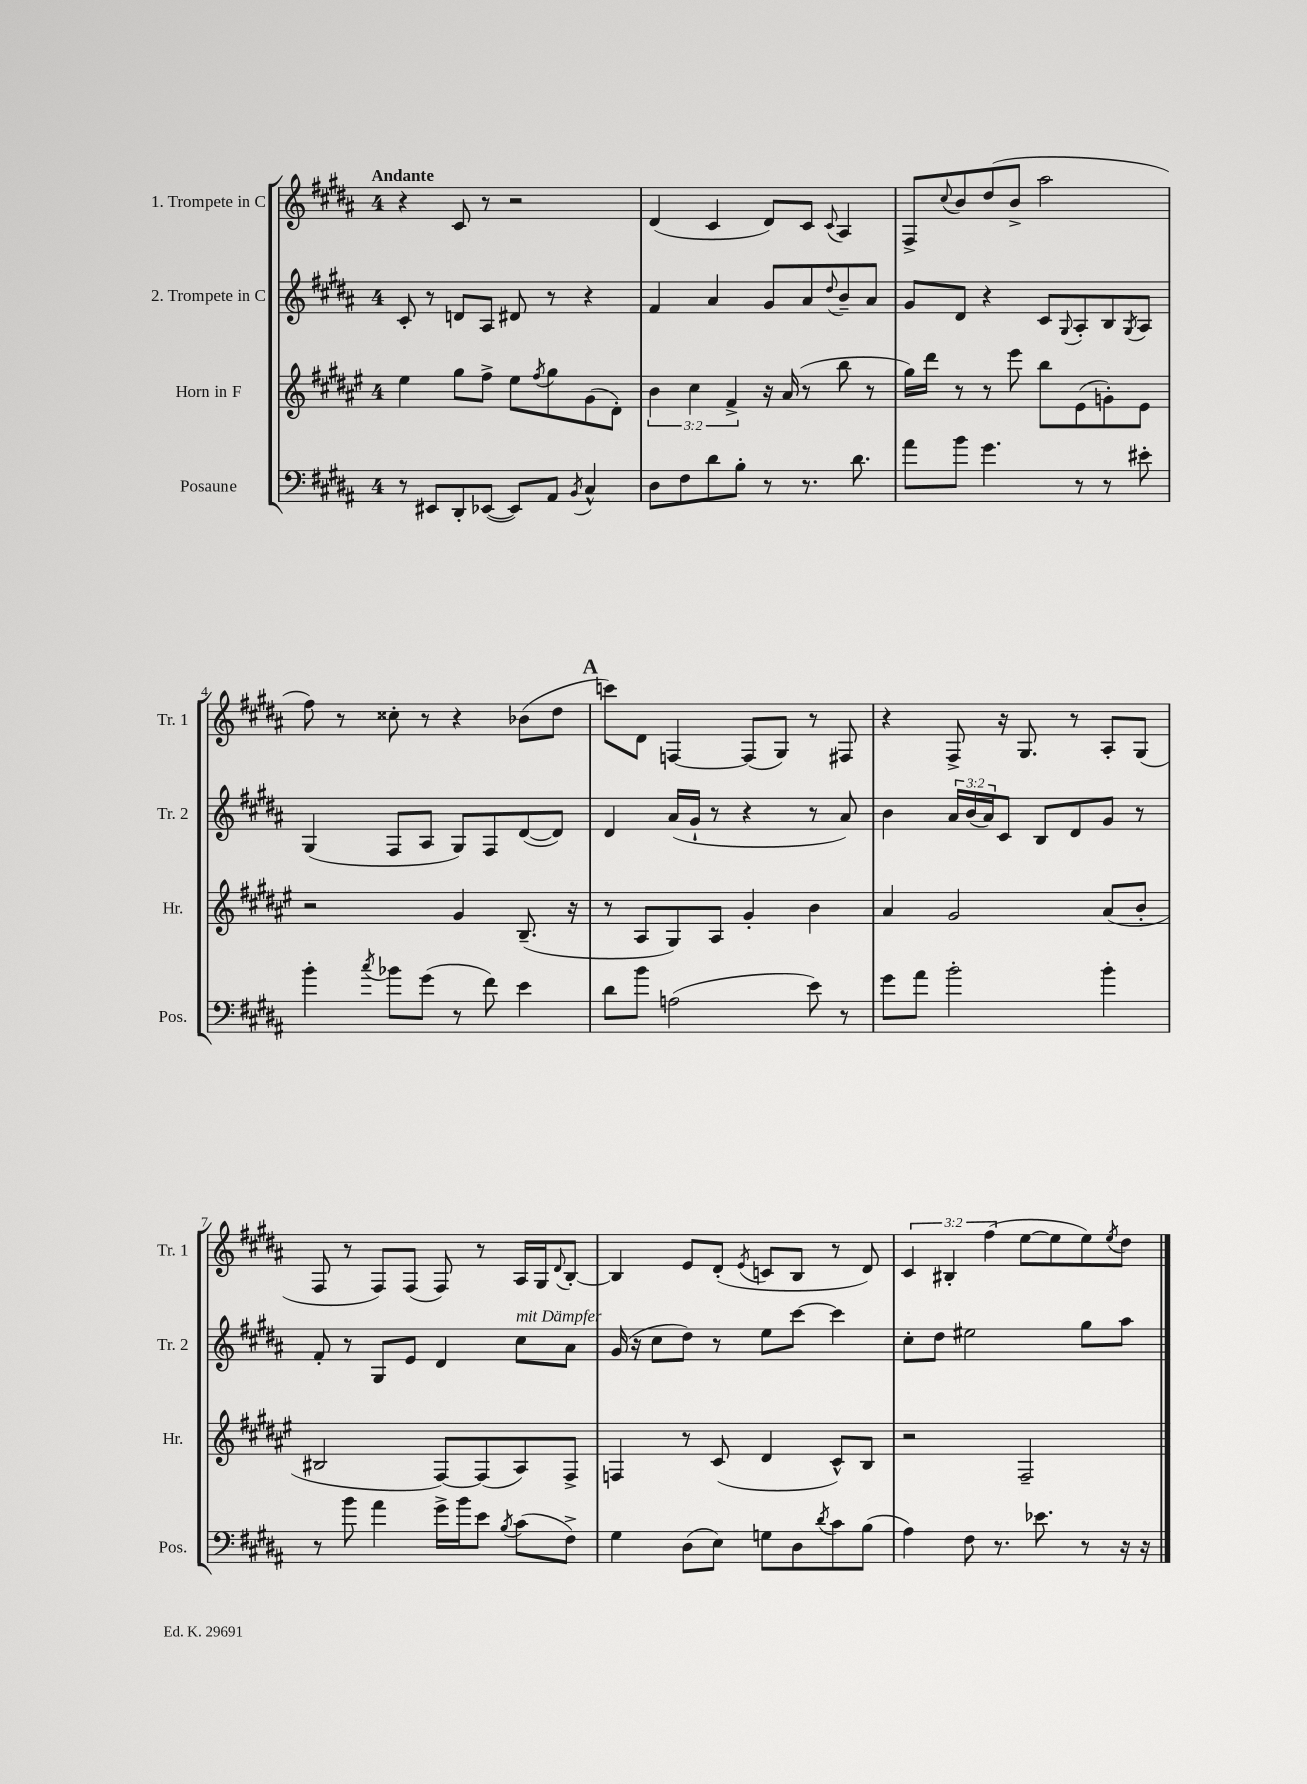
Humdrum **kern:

**kern	**kern	**kern	**kern
*part4	*part3	*part2	*part1
*staff4	*staff3	*staff2	*staff1
*I"Posaune	*I"Horn in F	*I"2. Trompete in C	*I"1. Trompete in C
*I'Pos.	*I'Hr.	*I'Tr. 2	*I'Tr. 1
*clefF4	*clefG2	*clefG2	*clefG2
*k[f#c#g#d#a#]	*k[f#c#g#d#a#e#]	*k[f#c#g#d#a#]	*k[f#c#g#d#a#]
*M4/4	*M4/4	*M4/4	*M4/4
=1	=1	=1	=1
!	!	!	!LO:TX:a:B:t=Andante
8r	4ee#\	8c#'/	4r
8EE#X/L	.	8r	.
8DD#'/	8gg#\L	8dn/L	8c#/
([8EE-X/J	8ff#^\J	8A#/J	8r
8EE-/L])	8ee#\L	8d#X/	2r
.	8qff#/	.	.
8AA#/J	8gg#\	8r	.
8qBB/	.	.	.
4C#^^/	(8g#\	4r	.
.	8d#'\J)	.	.
=2	=2	=2	=2
8D#\L	6b\	4f#/	(4d#/
8F#\	.	.	.
.	6cc#\	.	.
8d#\	.	4a#/	4c#/
.	6f#^/	.	.
8B'\J	.	.	.
8r	16r	8g#/L	8d#/L)
.	(16a#/	.	.
8.r	8r	8a#/	8c#/J
.	.	8qqdd#/	8qqc#/
.	8bb\	8b~/	4A#/
8.d#\	.	.	.
.	8r	8a#/J	.
=3	=3	=3	=3
8a#\L	16gg#\LL)	8g#/L	8F#^/L
.	16ddd#\JJ	.	.
.	.	.	8qqcc#/
8b\J	8r	8d#/J	8b/
4.g#\	8r	4r	(8dd#/
.	8eee#\	.	8b^/J
.	8bb\L	8c#/L	2aa#\
.	.	8qqG#/	.
8r	(8e#\	8A#'/	.
8r	8gn'\)	8B/	.
.	.	8qG#/	.
8e#X'\	8e#\J	8A#/J	.
!!LO:LB:g=z
=4	=4	=4	=4
4b'\	2r	(4G#/	8ff#\)
.	.	.	8r
8qcc#/	.	.	.
8b-X\L	.	8F#/L	8cc##X'\
(8g#\J	.	8A#/J	8r
8r	4g#/	8G#/L)	4r
8f#\)	.	8F#/	.
4e\	(8.B~/	([8d#/	(8b-X\L
.	.	8d#/J])	8dd#\J
.	16r	.	.
!!LO:REH:place=s1:t=A
=5	=5	=5	=5
8d#\L	8r	4d#/	8cccn\L)
8b\J	8A#/L	.	8d#\J
(2An\	8G#/)	(16a#/LL	[4Fn/
.	.	16g#`/JJ	.
.	8A#/J	8r	.
.	4g#'/	4r	(8F/L]
.	.	.	8G#/J)
8e\)	4b\	8r	8r
8r	.	8a#/)	8F#X/
=6	=6	=6	=6
8g#\L	4a#/	4b\	4r
8a#\J	.	.	.
2b'\	2g#/	24a#/LL	8F#^/
.	.	(24b/	.
.	.	24a#/J)	.
.	.	8c#/J	16r
.	.	.	8.G#/
.	.	8B/L	.
.	.	8d#/	8r
4b'\	(8a#/L	8g#/J	8A#'/L
.	8b'/J	8r	(8G#/J
!!LO:LB:g=z
=7	=7	=7	=7
8r	2B#X/	8f#'/	8F#/
8b\	.	8r	8r
4a#\	.	8G#/L	8F#/L)
.	.	8e/J	(8F#/J
16g#^\LL	[8F#/L)	4d#/	8F#/)
16b\J	.	.	.
8e\J	(8F#/]	.	8r
8qB/	.	.	.
!	!	!LO:TX:a:i:t=mit Dämpfer	!
(8c#\L	8A#/)	8cc#\L	16A#/LL
.	.	.	16G#/J
.	.	.	8qqd#/
8F#^\J)	8F#^/J	8a#\J	[8B'/J
=8	=8	=8	=8
4G#\	4Fn/	(16g#/	4B/]
.	.	16r	.
.	.	8cc#\L	.
(8D#\L	8r	8dd#\J)	8e/L
8E\J)	(8c#/	8r	(8d#'/J
.	.	.	8qe/
8Gn\L	4d#/	8ee\L	8cn/L
8D#\	.	[8ccc#\J	8B/J
8qd#/	.	.	.
8c#\	8c#^^/L)	4ccc#\]	8r
(8B\J	8B/J	.	8d#/)
=9	=9	=9	=9
4A#\)	2r	8cc#'\L	6c#/
.	.	8dd#\J	.
.	.	.	6B#X'/
8F#\	.	2ee#X\	.
.	.	.	(6ff#\
8.r	.	.	.
.	2F#~/	.	[8ee\L
8.e-X\	.	.	.
.	.	.	8ee\]
8r	.	8gg#\L	8ee\)
.	.	.	8qee/
16r	.	8aa#\J	8dd#\J
16r	.	.	.
==	==	==	==
*-	*-	*-	*-
